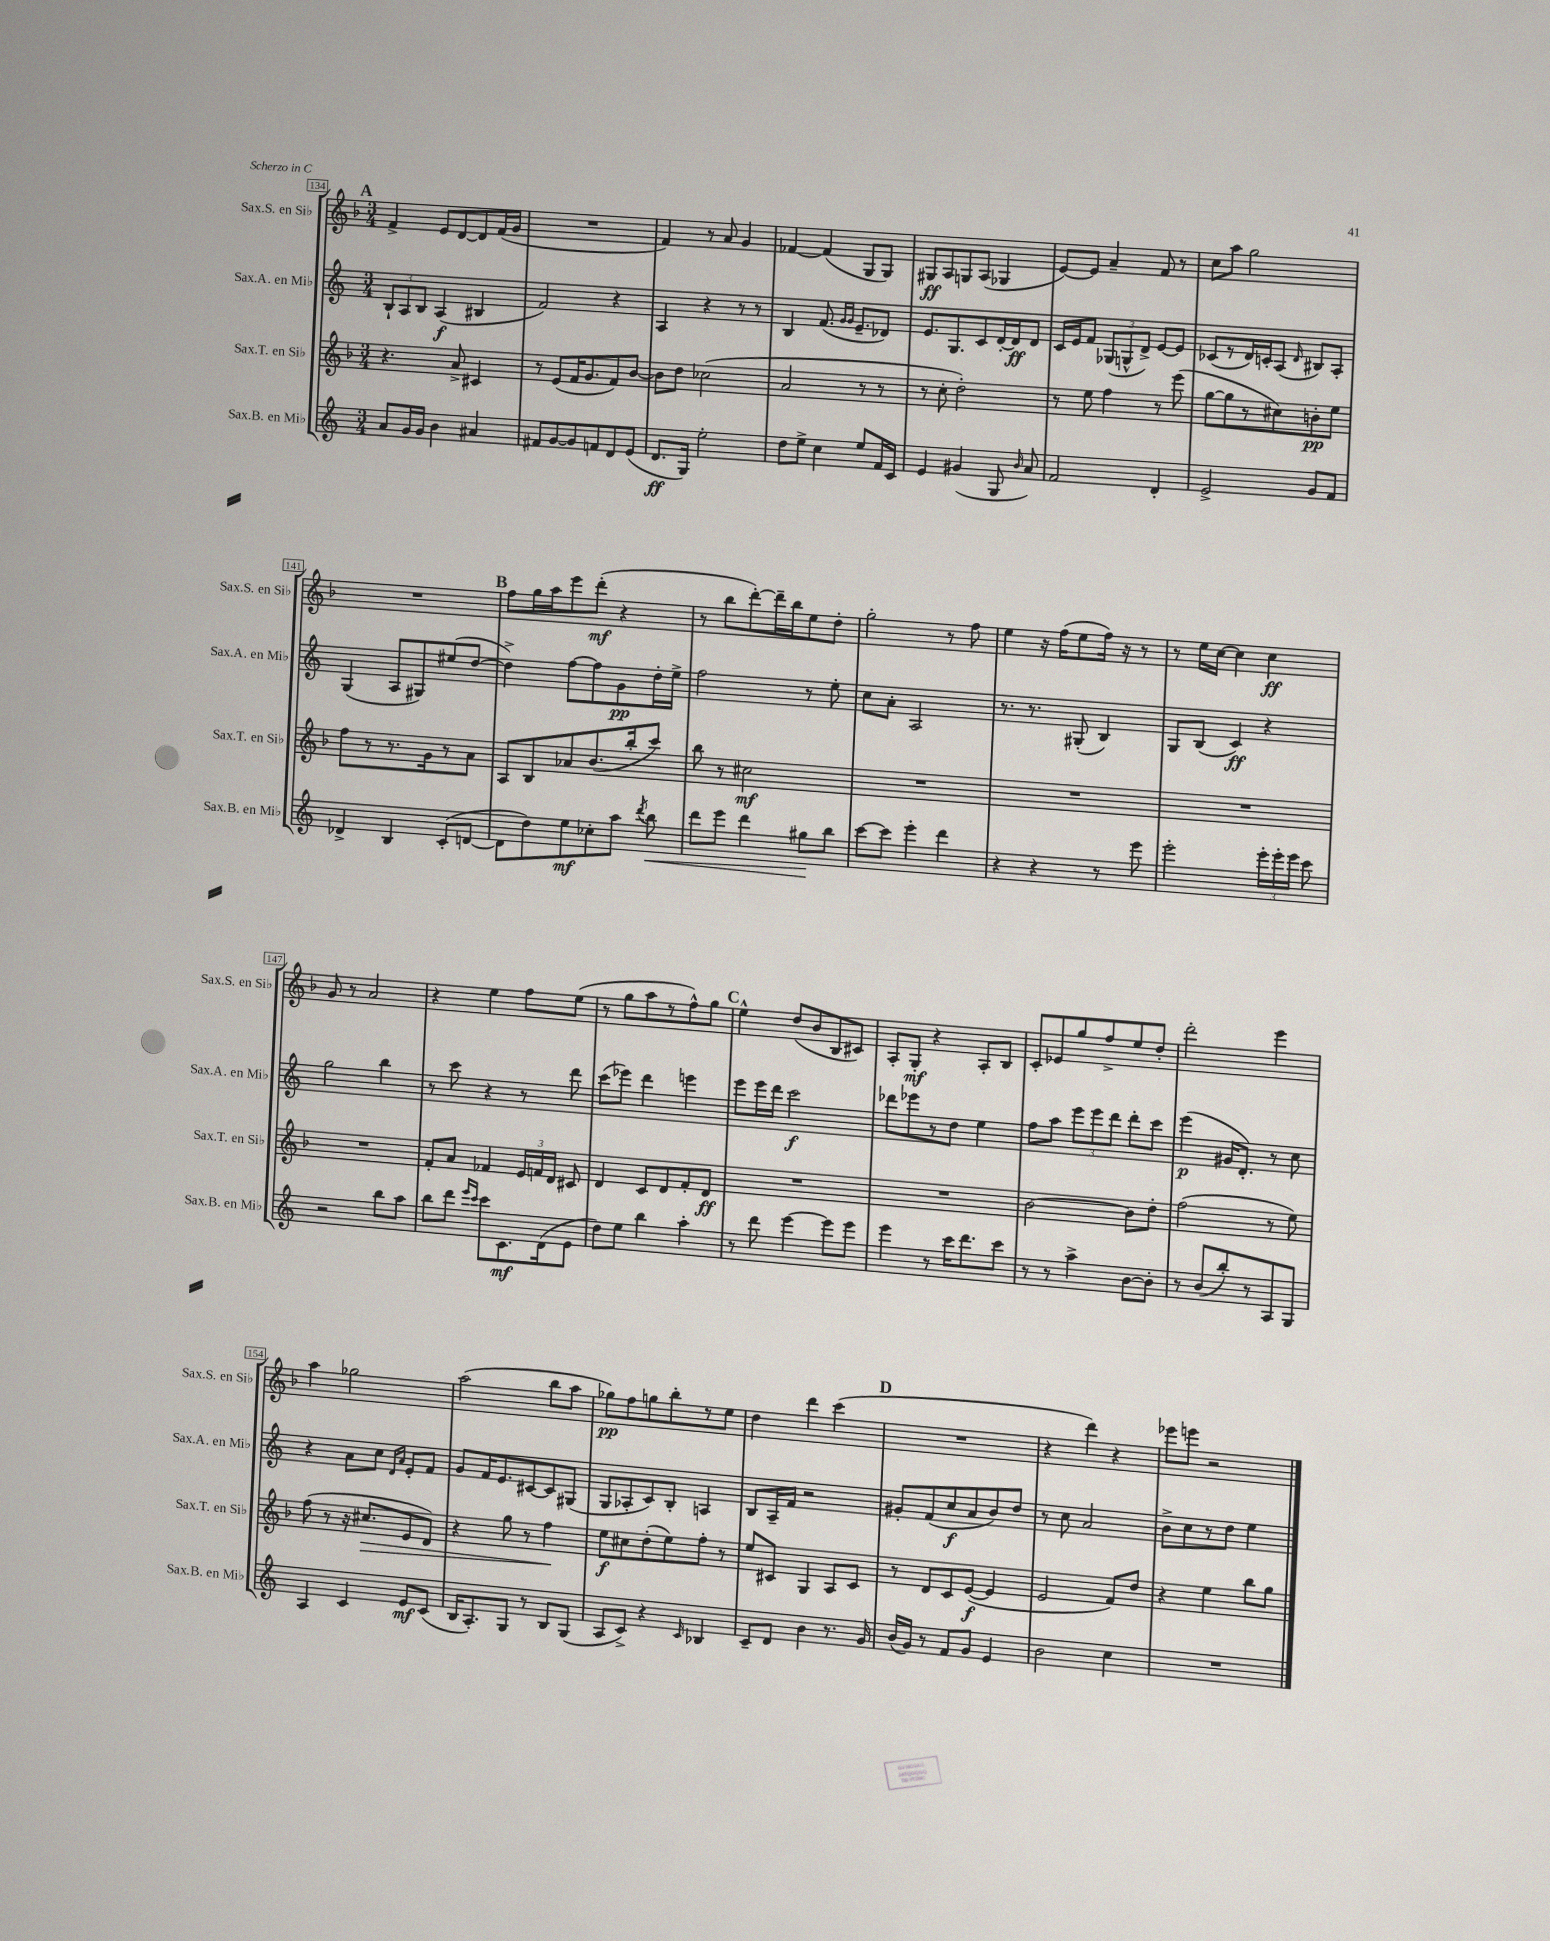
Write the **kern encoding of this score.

**kern	**dynam	**kern	**dynam	**kern	**dynam	**kern	**dynam
*part4	*part4	*part3	*part3	*part2	*part2	*part1	*part1
*staff4	*staff4	*staff3	*staff3	*staff2	*staff2	*staff1	*staff1
*I"Sax.B. en Mi♭	*	*I"Sax.T. en Si♭	*	*I"Sax.A. en Mi♭	*	*I"Sax.S. en Si♭	*
*I'Sax.B. en Mi♭	*	*I'Sax.T. en Si♭	*	*I'Sax.A. en Mi♭	*	*I'Sax.S. en Si♭	*
*clefG2	*	*clefG2	*	*clefG2	*	*clefG2	*
*k[]	*	*k[b-]	*	*k[]	*	*k[b-]	*
*M3/4	*	*M3/4	*	*M3/4	*	*M3/4	*
!!LO:REH:place=s1:t=A
=134	=134	=134	=134	=134	=134	=134	=134
8a/L	.	4.r	.	12B`/L	.	4f^/	.
.	.	.	.	12A/	.	.	.
16g/L	.	.	.	.	.	.	.
.	.	.	.	12B/J	.	.	.
16g/JJ	.	.	.	.	.	.	.
4b\	.	.	.	(4A/	f	8e/L	.
.	.	8a^/	.	.	.	[8d/	.
4a#X/	.	4c#X/	.	4B#X/	.	8d/]	.
.	.	.	.	.	.	(16f/L	.
.	.	.	.	.	.	16g/JJ	.
=135	=135	=135	=135	=135	=135	=135	=135
8f#X/L	.	8r	.	2f/)	.	2.r	.
[8g/	.	(8e/L	.	.	.	.	.
8g/]	.	16f/K	.	.	.	.	.
.	.	8.g/	.	.	.	.	.
8fn/	.	.	.	.	.	.	.
8d/	.	8f/)	.	4r	.	.	.
(8e/J	.	[8b-/J	.	.	.	.	.
=136	=136	=136	=136	=136	=136	=136	=136
8.d/L	ff	8b-\L]	.	4A/	.	4f/)	.
.	.	8dd\J	.	.	.	.	.
16G/Jk)	.	.	.	.	.	.	.
2ee'\	.	(2cc-X\	.	4r	.	8r	.
.	.	.	.	.	.	8a/	.
.	.	.	.	8r	.	4g/	.
.	.	.	.	8r	.	.	.
=137	=137	=137	=137	=137	=137	=137	=137
8dd\L	.	2a/	.	4B/	.	[4f-X/	.
8ee^\J	.	.	.	.	.	.	.
4cc\	.	.	.	(8.f/	.	(4f-/]	.
.	.	.	.	16qqg/LL	.	.	.
.	.	.	.	16qqg/JJ	.	.	.
.	.	.	.	8.e~/L	.	.	.
8ee/L	.	8r	.	.	.	8G/L	.
16f/L	.	8r	.	8d-X/J)	.	8G/J)	.
16c/JJ	.	.	.	.	.	.	.
=138	=138	=138	=138	=138	=138	=138	=138
4e/	.	8r	.	8.e/L	.	8G#X/L	ff
.	.	8cc'\	.	.	.	8A/	.
.	.	.	.	8.G/	.	.	.
(4g#X/	.	2dd'\)	.	.	.	8Gn/	.
.	.	.	.	8c/	.	(8A/J	.
8G/	.	.	.	[16d'/L	.	4G-X/	.
.	.	.	.	16d/J]	ff	.	.
16qqb/	.	.	.	.	.	.	.
8a/)	.	.	.	8d/J	.	.	.
=139	=139	=139	=139	=139	=139	=139	=139
2f/	.	8r	.	16c/LL	.	[8e/L)	.
.	.	.	.	16e/J	.	.	.
.	.	8ee\	.	8f/J	.	8e/J]	.
.	.	4ff\	.	(12G-X/L	.	4a~/	.
.	.	.	.	12Gn^^/	.	.	.
.	.	.	.	12d^/J)	.	.	.
4d'/	.	8r	.	[8e/L	.	8f/	.
.	.	(8eee\	.	8e/J]	.	8r	.
=140	=140	=140	=140	=140	=140	=140	=140
2e^/	.	[8gg\L	.	(8c-X/L	.	8cc\L	.
.	.	8gg\]	.	8r	.	8aa\J	.
.	.	8r	.	16d/L)	.	2gg\	.
.	.	.	.	16cn'/J	.	.	.
.	.	8cc#X\)	.	(8A/J	.	.	.
.	.	.	.	16qqd/	.	.	.
8g/L	.	8bn'\	pp	8B#X/L)	.	.	.
8f/J	.	8ee\J	.	8A'/J	.	.	.
!!LO:LB:g=z
=141	=141	=141	=141	=141	=141	=141	=141
4d-X^/	.	8ff\L	.	(4G/	.	2.r	.
.	.	8r	.	.	.	.	.
4B/	.	8.r	.	8A/L	.	.	.
.	.	.	.	8G#X/)	.	.	.
.	.	16g\k	.	.	.	.	.
(8c'/L	.	8r	.	(8ee#X/	.	.	.
[8dn/J	.	8a\J	.	[8dd/J	.	.	.
!!LO:REH:place=s1:t=B
=142	=142	=142	=142	=142	=142	=142	=142
8d\L]	.	8A/L	.	4dd^\])	.	8ff\L	.
8dd\)	.	8B-/	.	.	.	16gg\L	.
.	.	.	.	.	.	16aa\J	.
8ee\	mf	8a-X/	.	[8ff\L	.	8eee\	.
8cc-X'\	.	(8.b-/	.	8ff\]	.	(8ddd'\J	mf
8aa\J	.	.	.	8g\	pp	4r	.
.	.	16bb-'/k	.	.	.	.	.
8qddd/	.	.	.	.	.	.	.
!	!LO:HP:b	!	!	!	!	!	!
8bb\	<	8ccc/J)	.	16dd'\L	.	.	.
.	.	.	.	16ee^\JJ	.	.	.
=143	=143	=143	=143	=143	=143	=143	=143
8ddd\L	.	8bb-\	.	2ff\	.	8r	.
8eee\J	.	8r	.	.	.	8bb-\L	.
4ddd\	.	2cc#X\	mf	.	.	[8ddd'\)	.
.	.	.	.	.	.	16ddd~\L]	.
.	.	.	.	.	.	16bb-\J	.
8gg#X\L	.	.	.	8r	.	8ee\	.
8bb\J	[	.	.	8ee'\	.	8dd'\J	.
=144	=144	=144	=144	=144	=144	=144	=144
[8ccc\L	.	2.r	.	8cc\L	.	2gg'\	.
8ccc\J]	.	.	.	8a'\J	.	.	.
4eee'\	.	.	.	2A/	.	.	.
4ddd\	.	.	.	.	.	8r	.
.	.	.	.	.	.	8ff\	.
=145	=145	=145	=145	=145	=145	=145	=145
4r	.	2.r	.	8.r	.	4ee\	.
.	.	.	.	8.r	.	.	.
4r	.	.	.	.	.	16r	.
.	.	.	.	.	.	(16ff\KL	.
.	.	.	.	(8G#X'/	.	8ee\	.
8r	.	.	.	4B/)	.	16ff\Jk)	.
.	.	.	.	.	.	16r	.
8eee\	.	.	.	.	.	8r	.
=146	=146	=146	=146	=146	=146	=146	=146
2eee'\	.	2.r	.	8G/L	.	8r	.
.	.	.	.	(8B/J	.	16ee\LL	.
.	.	.	.	.	.	[16cc\JJ	.
.	.	.	.	4c/)	ff	4cc\]	.
24eee'\LL	.	.	.	4r	.	4cc\	ff
24eee'\	.	.	.	.	.	.	.
24eee\JJ	.	.	.	.	.	.	.
8ccc\	.	.	.	.	.	.	.
!!LO:LB:g=z
=147	=147	=147	=147	=147	=147	=147	=147
2r	.	2.r	.	2gg\	.	8g/	.
.	.	.	.	.	.	8r	.
.	.	.	.	.	.	2a/	.
8bb\L	.	.	.	4bb\	.	.	.
8aa\J	.	.	.	.	.	.	.
=148	=148	=148	=148	=148	=148	=148	=148
8bb\L	.	8f'/L	.	8r	.	4r	.
8ddd\J	.	8a/J	.	8ccc\	.	.	.
16qqeee/LL	.	.	.	.	.	.	.
16qqccc/JJ	.	.	.	.	.	.	.
8ccc\L	.	4f-X/	.	4r	.	4ee\	.
8.c\	mf	.	.	.	.	.	.
.	.	24e/LL	.	8r	.	8ff\L	.
.	.	24fn/	.	.	.	.	.
(16d\k	.	.	.	.	.	.	.
.	.	24d/JJ	.	.	.	.	.
8e\J	.	8c#X/	.	8ddd\	.	(8ee\J	.
=149	=149	=149	=149	=149	=149	=149	=149
8dd\L)	.	4d/	.	(8ccc\L	.	8r	.
8ee\J	.	.	.	8eee-X\J)	.	8gg\L	.
4bb\	.	8c/L	.	4ddd\	.	8aa\	.
.	.	8d/	.	.	.	8r	.
4aa'\	.	8f'/	.	4eeen\	.	8ff^^\)	.
.	.	8d/J	ff	.	.	8gg\J	.
!!LO:REH:place=s1:t=C
=150	=150	=150	=150	=150	=150	=150	=150
8r	.	2.r	.	8eee\L	.	4ee^^\	.
8ddd\	.	.	.	16eee\L	.	.	.
.	.	.	.	16ddd\JJ	.	.	.
[4eee\	.	.	.	2ccc\	f	(8dd/L	.
.	.	.	.	.	.	8b-/	.
8eee\L]	.	.	.	.	.	8B-/	.
8eee\J	.	.	.	.	.	8c#X/J)	.
=151	=151	=151	=151	=151	=151	=151	=151
4eee\	.	2.r	.	8ddd-X\L	.	8A'/L	.
.	.	.	.	8eee-X\	.	8G'/J	mf
8r	.	.	.	8r	.	4r	.
16ccc\KL	.	.	.	8dd\J	.	.	.
8.ddd\	.	.	.	.	.	.	.
.	.	.	.	4ee\	.	8A'/L	.
8ccc\J	.	.	.	.	.	8B-/J	.
=152	=152	=152	=152	=152	=152	=152	=152
8r	.	[2b-\	.	8ff\L	.	8c'/L	.
8r	.	.	.	8aa\J	.	8e-X/	.
4aa^\	.	.	.	12eee\L	.	8gg/	.
.	.	.	.	12eee\	.	.	.
.	.	.	.	.	.	8ff^/	.
.	.	.	.	12ddd\J	.	.	.
[8b\L	.	8b-\L]	.	8ddd'\L	.	8ee/	.
8b'\J]	.	8dd'\J	.	8ccc\J	.	8dd'/J	.
=153	=153	=153	=153	=153	=153	=153	=153
8r	.	(2ff\	.	(4eee\	p	2ddd'\	.
(8b/L	.	.	.	.	.	.	.
8bb'/)	.	.	.	16g#X/KL	.	.	.
.	.	.	.	8.d'/J)	.	.	.
8r	.	.	.	.	.	.	.
8A/	.	8r	.	8r	.	4eee\	.
8G/J	.	8ee\)	.	8cc\	.	.	.
!!LO:LB:g=z
=154	=154	=154	=154	=154	=154	=154	=154
4A/	.	(8ff\	.	4r	.	4aa\	.
.	.	8r	.	.	.	.	.
4c/	.	16r	.	8a\L	.	2gg-X\	.
!	!	!	!LO:HP:b	!	!	!	!
.	.	8.cc#X/L	>	.	.	.	.
.	.	.	.	8cc\J	.	.	.
.	.	.	.	16qqd/LL	.	.	.
.	.	.	.	16qqa/JJ	.	.	.
8e/L	mf	8e/	.	8e'/L	.	.	.
(8c/J	.	8d/J)	.	8f/J	.	.	.
=155	=155	=155	=155	=155	=155	=155	=155
16B/KL	.	4r	.	8g/L	.	(2aa\	.
8.A'/)	.	.	.	.	.	.	.
.	.	.	.	16f/K	.	.	.
.	.	.	.	8.e/	.	.	.
8G/J	.	8gg\	.	.	.	.	.
8r	.	8r	.	[8c#X/	.	.	.
8B/L	.	4ff\	.	8c#/]	.	8bb-\L	.
(8G/J	.	.	.	(8G#X/J	.	8aa\J	.
.	.	.	]	.	.	.	.
=156	=156	=156	=156	=156	=156	=156	=156
8A/L	.	8ee\L	f	8G/L	.	8gg-X\L)	pp
8c^/J)	.	8cc#X\	.	8A-X'/	.	8ff\	.
4r	.	(8dd'\	.	8c/)	.	8ggn\	.
.	.	8ee\)	.	8B'/J	.	8bb-'\	.
16qqc/	.	.	.	.	.	.	.
4B-X/	.	8ff'\J	.	4An/	.	8r	.
.	.	8r	.	.	.	8ee\J	.
=157	=157	=157	=157	=157	=157	=157	=157
8c~/L	.	8ee/L	.	8B/L	.	4dd\	.
8d/J	.	8c#X/J	.	16A~/L	.	.	.
.	.	.	.	16f/JJ	.	.	.
4b\	.	4G/	.	2r	.	4ddd\	.
8.r	.	8A/L	.	.	.	(4ccc\	.
.	.	8c#/J	.	.	.	.	.
16g/	.	.	.	.	.	.	.
!!LO:REH:place=s1:t=D
=158	=158	=158	=158	=158	=158	=158	=158
(16b/LL	.	8r	.	8g#X'/L	.	2.r	.
16g/JJ)	.	.	.	.	.	.	.
8r	.	8d/L	.	(8f/	.	.	.
8f/L	.	8c/	.	8cc/	f	.	.
8g/J	.	([8e/J	f	8a/	.	.	.
4e/	.	4e/]	.	8b/)	.	.	.
.	.	.	.	8dd/J	.	.	.
=159	=159	=159	=159	=159	=159	=159	=159
2b\	.	2e/	.	8r	.	4r	.
.	.	.	.	8cc\	.	.	.
.	.	.	.	2a/	.	4ddd\)	.
4cc\	.	8f/L)	.	.	.	4r	.
.	.	8dd/J	.	.	.	.	.
=160	=160	=160	=160	=160	=160	=160	=160
2.r	.	4r	.	8b^\L	.	8eee-X\L	.
.	.	.	.	8cc\	.	8eeen\J	.
.	.	4ee\	.	8r	.	2r	.
.	.	.	.	8dd\J	.	.	.
.	.	8bb-\L	.	4ee\	.	.	.
.	.	8gg\J	.	.	.	.	.
==	==	==	==	==	==	==	==
*-	*-	*-	*-	*-	*-	*-	*-
